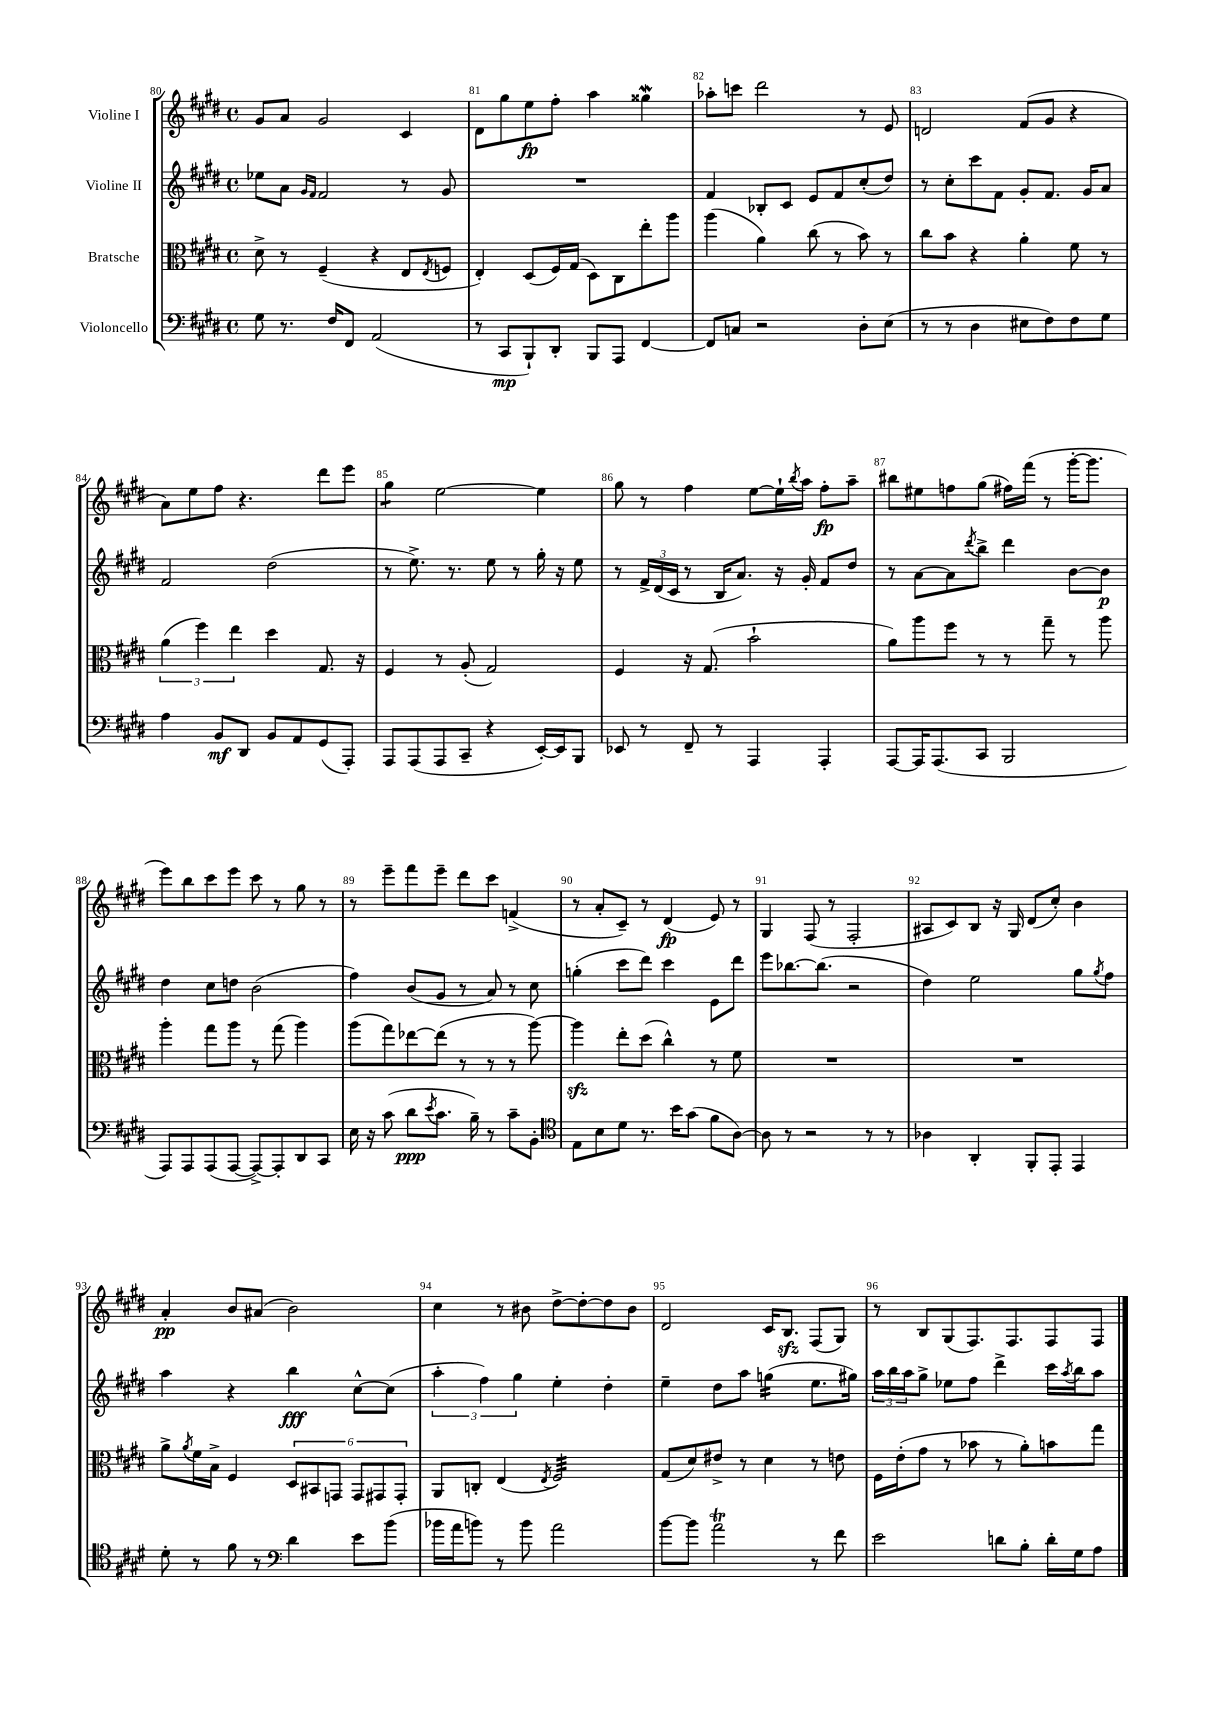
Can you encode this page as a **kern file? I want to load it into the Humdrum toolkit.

**kern	**kern	**kern	**kern
*staff4	*staff3	*staff2	*staff1
*clefF4	*clefC3	*clefG2	*clefG2
*k[f#c#g#d#]	*k[f#c#g#d#]	*k[f#c#g#d#]	*k[f#c#g#d#]
*M4/4	*M4/4	*M4/4	*M4/4
*met(c)	*met(c)	*met(c)	*met(c)
8G#\	8d#^\	8ee-\L	8g#/L
8.r	8r	8a\J	8a/J
.	.	16qqg#/LL	.
.	.	16qqf#/JJ	.
.	(4F#~/	2f#/	2g#/
16F#/LK	.	.	.
8FF#/J	.	.	.
(2AA/	4r	.	.
.	8E/L	8r	4c#/
.	8qE/	.	.
.	8F/J	8g#/	.
=	=	=	=
8r	4E'/)	1r	8d#\L
8CC#/L	.	.	8gg#\
8BBB`/)	(8D#/L	.	8ee\
8DD#'/J	16F#/L)	.	8ff#'\J
.	(16G#/JJ	.	.
8BBB/L	8D#\L)	.	4aa\
8AAA/J	8C#\	.	.
[4FF#/	8ee'\	.	4gg##\
.	8aa\J	.	.
=	=	=	=
8FF#/]L	(4aa\	4f#/	8aa-'\L
8C/J	.	.	8ccc\J
2r	4a\)	8B-'/L	2ddd#\
.	.	8c#/J	.
.	(8cc#\	8e/L	.
.	8r	8f#/	.
8D#'\L	8b\)	(8cc#'/	8r
(8E\J	8r	8dd#/J)	8e/
=	=	=	=
8r	8cc#\L	8r	2d/
8r	8b\J	8cc#'\L	.
4D#\	4r	8ccc#\	.
.	.	8f#\J	.
8E#\L	4a'\	8g#'/L	(8f#/L
8F#\)	.	8.f#/J	8g#/J
8F#\	8f#\	.	4r
.	.	16g#/LK	.
8G#\J	8r	8a/J	.
=	=	=	=
4A\	(6a\	2f#/	8a\L)
.	.	.	8ee\
.	6ff#\)	.	.
8BB/L	.	.	8ff#\J
.	6ee\	.	.
8DD#/J	.	.	4.r
8BB/L	4dd#\	(2dd#\	.
8AA/	.	.	.
(8GG#/	8.G#/	.	8ddd#\L
8AAA'/J)	.	.	8eee\J
.	16r	.	.
=	=	=	=
8AAA/L	4F#/	8r	4gg#\
(8AAA/	.	8.ee^\)	.
8AAA/	8r	.	[2ee\
.	.	8.r	.
8CC#~/J	(8A'/	.	.
4r	2G#/)	8ee\	.
.	.	8r	.
[16EE'/LL)	.	16gg#'\	4ee\]
16EE/]J	.	16r	.
8BBB/J	.	8ee\	.
=	=	=	=
8EE-/	4F#/	8r	8gg#\
8r	.	24f#^/LL	8r
.	.	(24d#/	.
.	.	24c#/JJ	.
8FF#~/	16r	8r	4ff#\
.	(8.G#/	.	.
8r	.	16B/LK	.
.	.	8.a/J)	.
4AAA/	2b`\	.	[8ee\L
.	.	16r	16ee`\]L
.	.	.	8qbb/
.	.	16g#'/	16aa\JJ
4AAA'/	.	8f#/L	8ff#'\L
.	.	8dd#/J	8aa~\J
=	=	=	=
[8AAA/L	8a\L)	8r	8bb#\L
16AAA/]K	8aa\	[8a\L	8ee#\
(8.AAA/	.	.	.
.	8ff#\J	8a\]	8ff\
.	.	8qddd#/	.
8CC#/J	8r	8bb^\J	(8gg#\J
2BBB/	8r	4ddd#\	16ff#\LL)
.	.	.	(16fff#\JJ
.	8gg#~\	.	8r
.	8r	[8b\L	[16ggg#'\LK
.	.	.	8.ggg#\]J
.	8aa\	8b\]J	.
=	=	=	=
8AAA/L)	4aa'\	4dd#\	8eee\L)
8AAA/	.	.	8bb\
(8AAA/	8gg#\L	8cc#\L	8ccc#\
[8AAA/J	8aa\J	8dd\J	8eee\J
8AAA^/_L)	8r	(2b\	8ccc#\
8AAA'/]	(8gg#\	.	8r
8DD#/	4aa\)	.	8gg#\
8CC#/J	.	.	8r
=	=	=	=
16E\	(8aa\L	4ff#\)	8r
16r	.	.	.
(8c#\	8gg#\)	.	8eee~\L
8d#\L	[8ee-\	(8b/L	8fff#\
8qe/	.	.	.
8.c#\J	(8ee-\]J	8g#/J	8eee~\J
.	8r	8r	8ddd#\L
16B~\)	.	.	.
8r	8r	8a/)	8ccc#\J
8c#~\L	8r	8r	(4f^/
8BB'\J	[8aa\)	8cc#\	.
=	=	=	=
*clefC4	*	*	*
8E\L	4aa\]	(4gg'\	8r
8B\	.	.	8a'/L
8d#\J	8ee'\L	8ccc#\L	8c#~/J)
8.r	(8dd#\J	8ddd#\J)	8r
.	4cc#^^\)	4ccc#\	(4d#/
16b\LK	.	.	.
(8g#\J	.	.	.
8f#\L	8r	8e\L	8e/)
[8A\J)	8f#\	8ddd#\J	8r
=	=	=	=
8A\]	1r	8eee\L	4G#/
8r	.	[8.bb-\	.
2r	.	.	(8F#/
.	.	(8.bb-\]J	.
.	.	.	8r
.	.	2r	2F#'/
8r	.	.	.
8r	.	.	.
=	=	=	=
4A-\	1r	4dd#\)	8A#/L
.	.	.	8c#/)
4AA'/	.	2ee\	8B/J
.	.	.	16r
.	.	.	16G#/
8FF#'/L	.	.	(8d#/L
8EE'/J	.	.	8cc#'/J)
4EE/	.	8gg#\L	4b\
.	.	8qgg#/	.
.	.	8ff#\J	.
=	=	=	=
8d#'\	8a^\L	4aa\	4a'/
.	8qa/	.	.
8r	16f#\L	.	.
.	16B^\JJ	.	.
8f#\	4F#/	4r	8b/L
8r	.	.	(8a#/J
*clefF4	*	*	*
4d#\	12D#/L	4bb\	2b\)
.	12BB#/	.	.
.	12GG/J	.	.
8e\L	12GG/L	[8cc#^^\L	.
.	12GG#/	.	.
(8b\J	.	(8cc#\]J	.
.	12GG#'/J	.	.
=	=	=	=
16b-\LL	8AA/L	6aa'\	4cc#\
16a\J	.	.	.
8b\J)	8C'/J	.	.
.	.	6ff#\)	.
8r	(4E/	.	8r
.	.	6gg#\	.
8b\	.	.	8b#\
.	8qE/	.	.
2a\	2F#/)	4ee'\	[8dd#^\L
.	.	.	8dd#'\_
.	.	4dd#'\	8dd#\]
.	.	.	8b#\J
=	=	=	=
[8b\L	(8G#/L	4ee~\	2d#/
8b\]J	8d#/)	.	.
2a\	8e#^/J	8dd#\L	.
.	8r	8aa\J	.
.	4d#\	(4gg\	16c#/LK
.	.	.	8.B/J
8r	8r	8.ee\L	(8F#/L
8f#\	8e\	.	8G#/J)
.	.	16gg#\Jk)	.
=	=	=	=
2e\	16F#\LL	24aa\LL	8r
.	.	24bb\	.
.	(16e'\J	.	.
.	.	24aa\J	.
.	8g#\J	8gg#^\J	8B/L
.	8r	8ee-\L	(8G#/
.	8b-\	8ff#\J	8.F#/)
8d\L	8r	4ddd#^\	.
.	.	.	8.F#/
8B'\J	8a'\L)	.	.
16d'\LL	8b\	16ccc#\LL	8F#/
.	.	8qaa/	.
16G#\J	.	16bb\J	.
8A\J	8gg#\J	8aa\J	8F#/J
==	==	==	==
*-	*-	*-	*-
